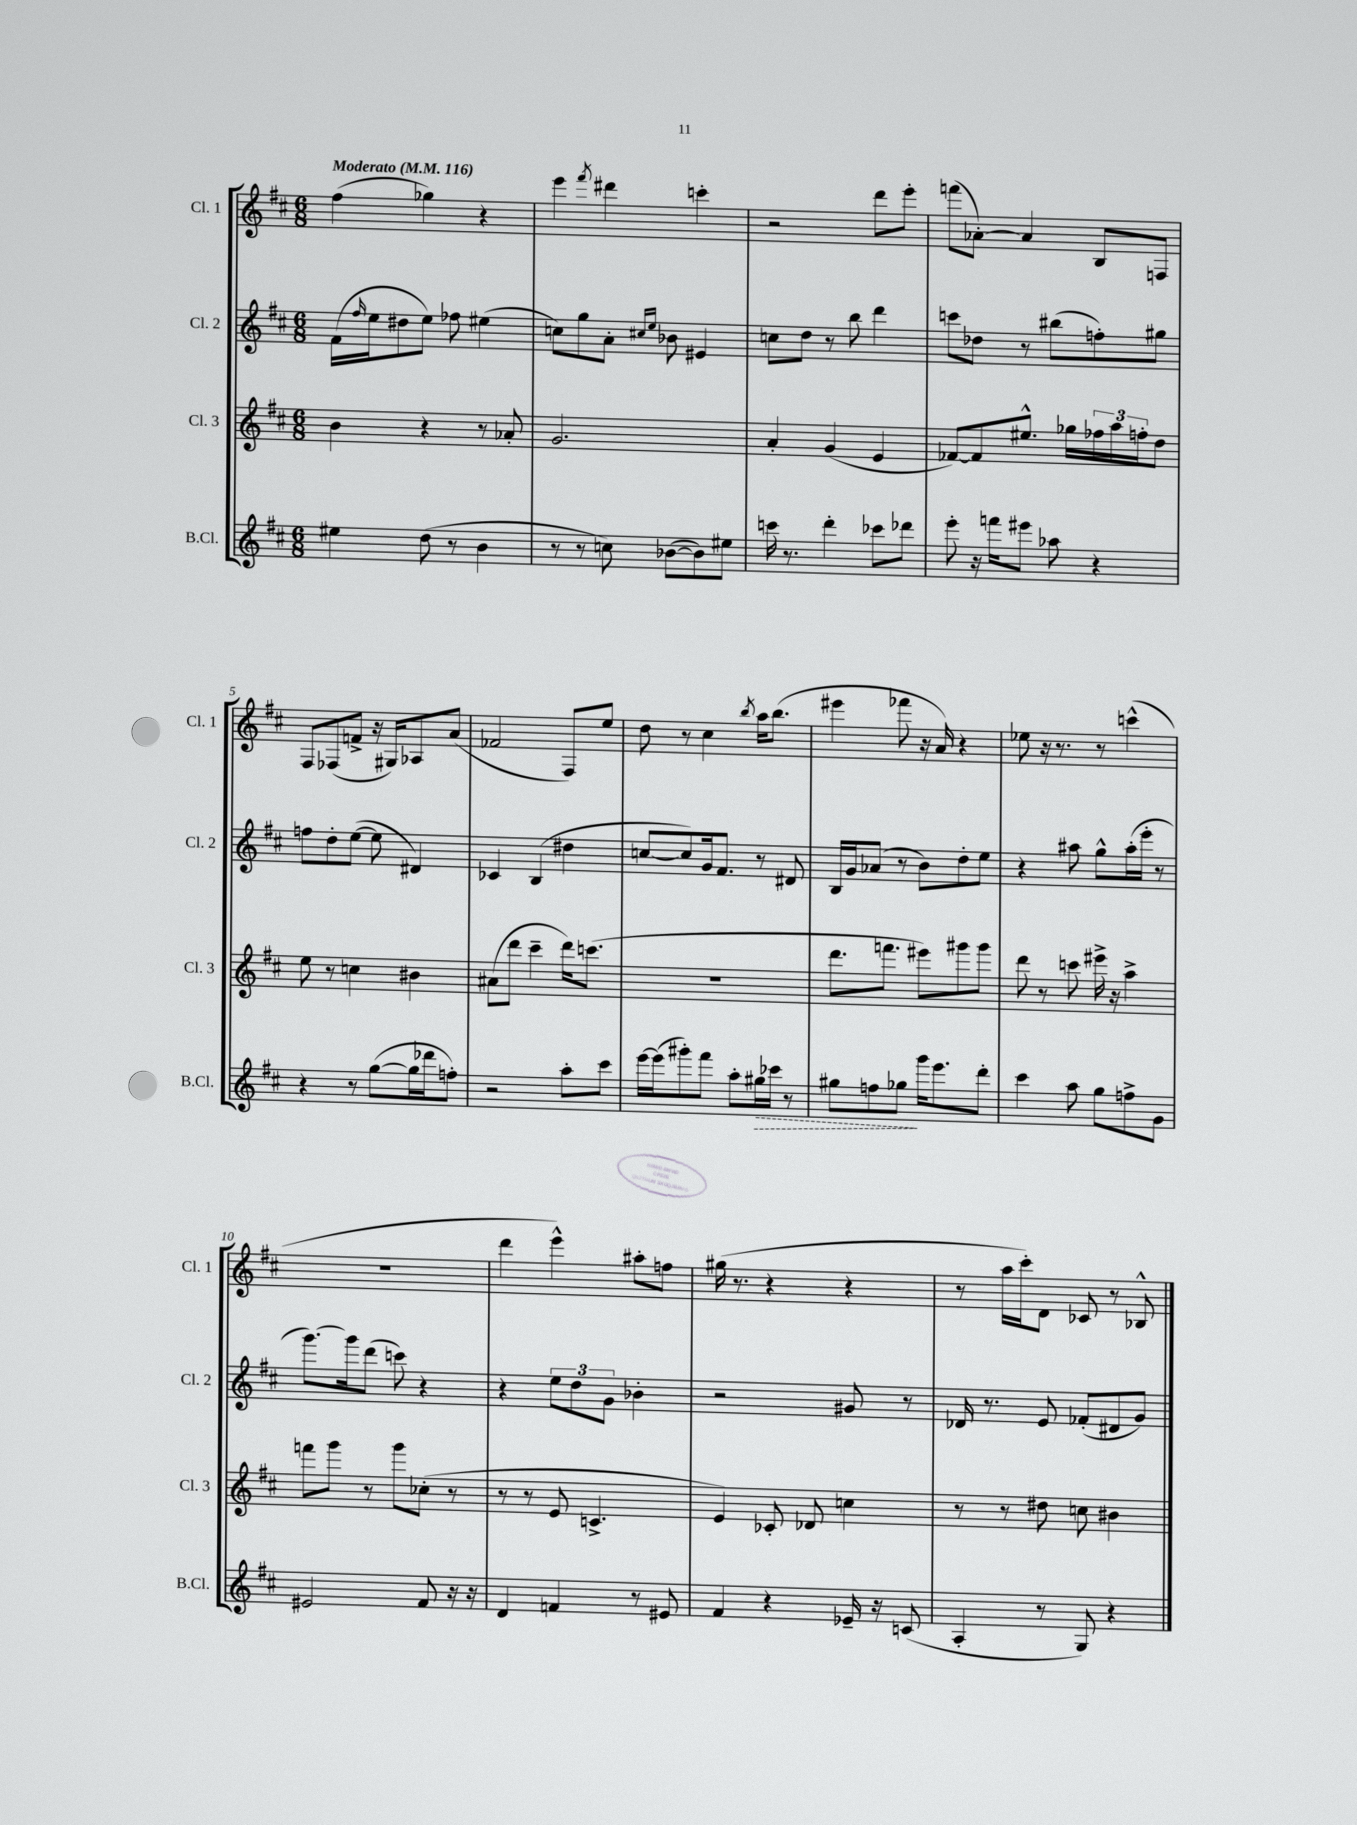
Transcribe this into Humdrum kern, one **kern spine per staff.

**kern	**dynam	**kern	**kern	**kern
*part4	*part4	*part3	*part2	*part1
*staff4	*staff4	*staff3	*staff2	*staff1
*I"B.Cl.	*	*I"Cl. 3	*I"Cl. 2	*I"Cl. 1
*I'B.Cl.	*	*I'Cl. 3	*I'Cl. 2	*I'Cl. 1
*clefG2	*	*clefG2	*clefG2	*clefG2
*k[f#c#]	*	*k[f#c#]	*k[f#c#]	*k[f#c#]
*M6/8	*	*M6/8	*M6/8	*M6/8
*MM116	*	*MM116	*MM116	*MM116
=1	=1	=1	=1	=1
!	!	!	!	!LO:TX:a:B:t=Moderato
4ee#X\	.	4b\	(16f#\LL	(4ff#\
.	.	.	16qqff#/	.
.	.	.	16ee\J	.
.	.	.	8dd#X\	.
(8dd\	.	4r	8ee\J)	4gg-X\)
8r	.	.	8ff-X\	.
4b\	.	8r	(4ee#X\	4r
.	.	8a-X'/	.	.
=2	=2	=2	=2	=2
8r	.	2.g/	8ccn\L)	4eee\
8r	.	.	8gg\	.
.	.	.	.	8qfff#/
8ccn\)	.	.	8a'\J	4ddd#X\
.	.	.	16qqcc#X/LL	.
.	.	.	16qqee/JJ	.
([8b-X\L	.	.	8b-X\	.
8b-\])	.	.	4e#X/	4cccn'\
8ee#X\J	.	.	.	.
=3	=3	=3	=3	=3
16cccn\	.	4a'/	8ccn\L	2r
8.r	.	.	.	.
.	.	.	8dd\J	.
4ddd'\	.	(4g/	8r	.
.	.	.	8bb\	.
8ccc-X\L	.	4e/	4ddd\	8ddd\L
8ddd-X\J	.	.	.	8eee'\J
=4	=4	=4	=4	=4
8eee'\	.	[8f-X/L)	8cccn\L	(8fffn\L
16r	.	8f-/]	8dd-X\J	[8a-X'\J)
16fffn\KL	.	.	.	.
8eee#X\J	.	8.ee#X^^/J	8r	4a-/]
8aa-X\	.	.	(8bb#X\L	.
.	.	16gg-X\LL	.	.
4r	.	24ff-X\	8ffn'\)	8B/L
.	.	24aa\	.	.
.	.	24ffn'\J	.	.
.	.	8dd\J	8gg#X\J	8Fn/J
!!LO:LB:g=z
=5	=5	=5	=5	=5
4r	.	8ee\	8ffn\L	8F#/L
.	.	8r	8dd'\	(8F-X/
8r	.	4ccn\	([8ee\J	8fn^/J
([8gg\L	.	.	8ee\]	16r
.	.	.	.	16G#X/KL)
16gg\L]	.	4b#X\	4d#X/)	8A-X/
16ddd-X\J	.	.	.	.
8ffn'\J)	.	.	.	(8a/J
=6	=6	=6	=6	=6
2r	.	(8a#X\L	4c-X/	2f-X/
.	.	8ddd\J	.	.
.	.	4ccc#~\	(4B/	.
8aa'\L	.	16ddd\KL)	4dd#X\	8F#/L)
.	.	(8.cccn\J	.	.
8ccc#\J	.	.	.	8ee/J
=7	=7	=7	=7	=7
[16eee\LL	.	2.r	[8ccn/L	8dd\
(16eee\J]	.	.	.	.
8ggg#X'\)	.	.	8cc/])	8r
8fff#\J	.	.	16g/k	4cc#\
.	.	.	8.f#/J	.
8aa'\L	.	.	.	.
.	.	.	.	8qbb/
!	!LO:HP:b	!	!	!
16gg#X\L	>	.	8r	16aa\KL
16ccc-X\JJ	.	.	.	(8.bb\J
8r	.	.	8d#X/	.
=8	=8	=8	=8	=8
8gg#X\L	.	8.ddd\L	16B/LL	4eee#X\
.	.	.	16g/J	.
8ffn\	.	.	(8a-X/J	.
.	.	8.fffn\J	.	.
8gg-X\J	.	.	8r	8fff-X\
16ggg\KL	]	8eee#X\L)	8b\L)	16r
8.eee\	.	.	.	16a/)
.	.	8ggg#X\	8dd'\	4r
8ddd'\J	.	8ggg#\J	8ee\J	.
=9	=9	=9	=9	=9
4ccc#\	.	8ddd\	4r	8ee-X\
.	.	8r	.	16r
.	.	.	.	8.r
8aa\	.	8cccn\	8aa#X\	.
8gg\L	.	16eee#X^\	8gg^^\L	8r
.	.	16r	.	.
8ffn^\	.	4aa^\	(16aa#'\L	(4cccn^^\
.	.	.	16eee'\JJ	.
8g\J	.	.	8r	.
!!LO:LB:g=z
=10	=10	=10	=10	=10
2e#X/	.	8fffn\L	[8.ggg\L)	2.r
.	.	8ggg\J	.	.
.	.	.	16ggg\k]	.
.	.	8r	(8ddd\J	.
.	.	8ggg\L	8cccn\)	.
8f#/	.	(8cc-X'\J	4r	.
16r	.	8r	.	.
16r	.	.	.	.
=11	=11	=11	=11	=11
4d/	.	8r	4r	4ddd\
.	.	8r	.	.
4fn/	.	8e/	12ee\L	4eee^^\)
.	.	.	12dd\	.
.	.	4.cn^/	.	.
.	.	.	12g\J	.
8r	.	.	4b-X'\	8aa#X'\L
8e#X/	.	.	.	8ffn\J
=12	=12	=12	=12	=12
4f#/	.	4e/)	2r	(16gg#X\
.	.	.	.	8.r
4r	.	8c-X'/	.	4r
.	.	8d-X/	.	.
16e-X~/	.	4ccn\	8g#X/	4r
16r	.	.	.	.
(8cn/	.	.	8r	.
=13	=13	=13	=13	=13
4A'/	.	8r	16d-X/	8r
.	.	.	8.r	.
.	.	8r	.	16aa\LL
.	.	.	.	16ccc#'\J)
8r	.	8dd#X\	8e/	8d\J
8G/)	.	8ccn\	(8f-X'/L	8c-X/
4r	.	4b#X\	8d#X/	8r
.	.	.	8g/J)	8B-X^^/
==	==	==	==	==
*-	*-	*-	*-	*-
